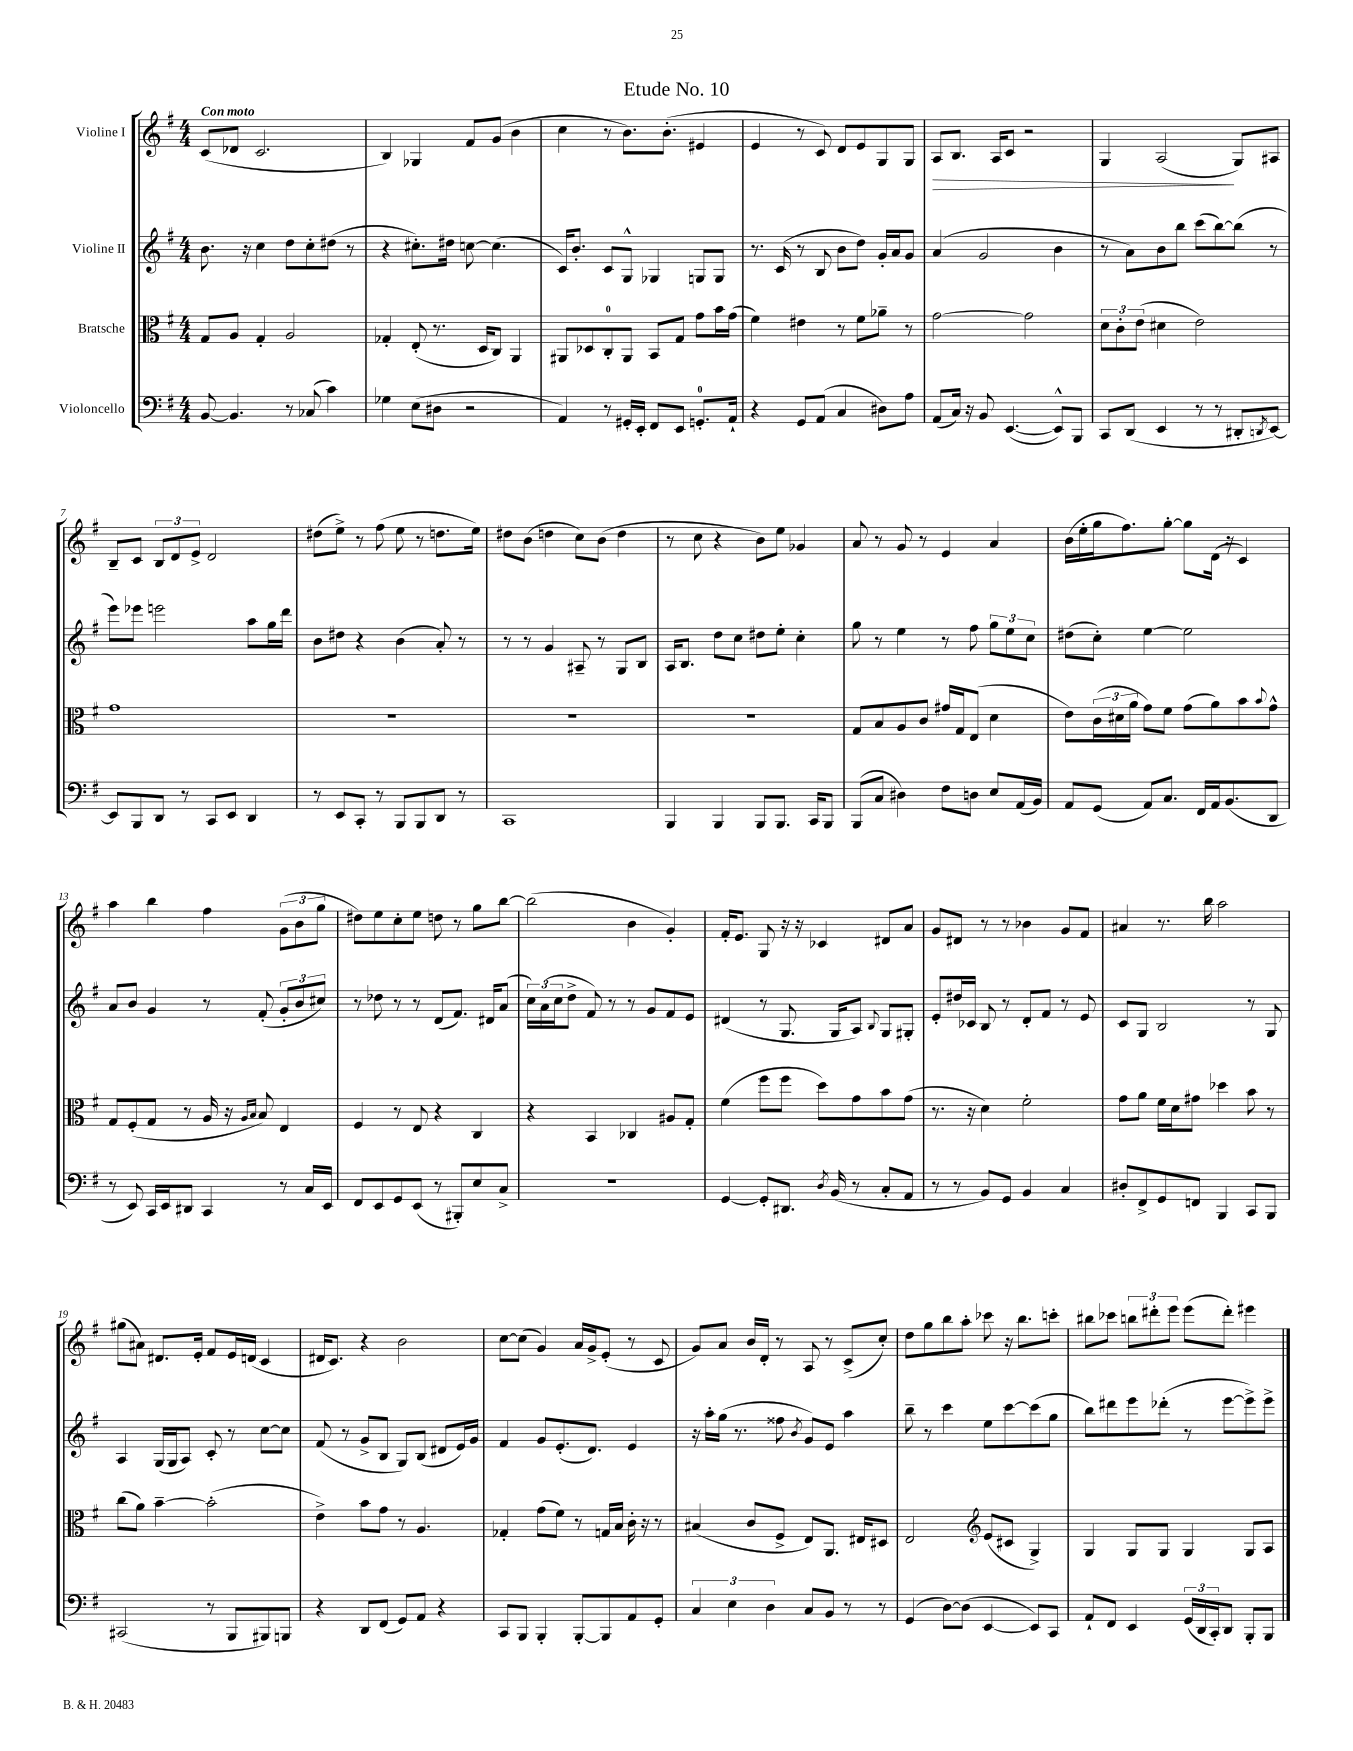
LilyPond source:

\header { title = "Etude No. 10" }
<<
\new StaffGroup <<
\new Staff = "s0" \with { instrumentName = "Violine I" } {
    \clef treble \key g \major \numericTimeSignature \time 4/4 \tempo "Con moto"
    c'8( des'8 c'2. |
    b4) ges4 fis'8 g'8( b'4 |
    c''4 r8 b'8.) b'8.-.( eis'4 |
    e'4 r8 c'8) d'8 e'8 g8 g8 |
    a8\> b8. a16 c'8 r2 |
    g4 a2\!( g8) ais8 |
    b8-- c'8 \tuplet 3/2 { b8 d'8 e'8-> } d'2 |
    dis''8( e''8->) r8 fis''8( e''8 r8 d''8. e''16) |
    dis''8 b'8( d''4 c''8) b'8( d''4 |
    r8 c''8 r4 b'8) e''8 ges'4 |
    a'8 r8 g'8 r8 e'4 a'4 |
    b'16( e''16-. g''16 fis''8.) g''8~-. g''8 d'16( r16 c'4) |
    a''4 b''4 fis''4 \tuplet 3/2 { g'8( b'8 g''8 } |
    dis''8) e''8 c''8-. e''8 d''8 r8 g''8 b''8~ |
    b''2( b'4 g'4-.) |
    fis'16-. e'8. g8 r16 r16 ces'4 dis'8 a'8 |
    g'8 dis'8 r8 r8 bes'4 g'8 fis'8 |
    ais'4 r8. b''16 a''2 |
    gis''8( ais'8) dis'8. e'16-. fis'8 e'16 d'16( c'4 |
    dis'16 c'8.) r4 b'2 |
    c''8~ c''8( g'4) a'16 g'16-> e'8-.( r8 c'8 |
    g'8) a'8 b'16 d'16-. r8 a8 r8 c'8->( c''8-.) |
    d''8 g''8 b''8 a''8-. ces'''8 r16 b''8. c'''8-. |
    bis''8 ces'''8 \tuplet 3/2 { b''8 dis'''8-. e'''8 } e'''8( dis'''8-.) eis'''4 \bar "|." |
}
\new Staff = "s1" \with { instrumentName = "Violine II" } {
    \clef treble \key g \major \numericTimeSignature \time 4/4
    b'8. r16 c''4 d''8 c''8-. dis''8( r8 |
    r4 cis''8.-.) dis''16 c''8~ c''4.( |
    c'16) b'8.-. c'8 g8-^ ges4 g8 g8 |
    r8. c'16( r8 b8 b'8 d''8) g'16-. a'16 g'8 |
    a'4( g'2 b'4 |
    r8 a'8) b'8 b''8 c'''8( b''8~) b''8( r8 |
    e'''8) ees'''8 e'''2 a''8 g''16 d'''16 |
    b'8 dis''8 r4 b'4( a'8-.) r8 |
    r8 r8 g'4 ais8-- r8 g8 b8 |
    a16 b8. d''8 c''8 dis''8 e''8-. c''4-. |
    g''8 r8 e''4 r8 fis''8 \tuplet 3/2 { g''8 e''8 c''8 } |
    dis''8( c''8-.) e''4~ e''2 |
    a'8 b'8 g'4 r8 fis'8-.( \tuplet 3/2 { g'8-. b'8 cis''8) } |
    r8 des''8 r8 r8 d'8( fis'8.) dis'16 a'8( |
    \tuplet 3/2 { c''16) a'16( c''16 } d''8-> fis'8) r8 r8 g'8 fis'8 e'8 |
    dis'4( r8 g8. g16 a8) \appoggiatura { b8 } g8 gis8-. |
    e'8-. dis''16 ces'16 b8 r8 d'8-. fis'8 r8 e'8 |
    c'8 g8 b2 r8 g8 |
    a4 g16( g16 a8) c'8-. r8 c''8~ c''8 |
    fis'8( r8 g'8-> b8 g8) b8( dis'8 e'16) g'16 |
    fis'4 g'8 e'8.-.( d'8.) e'4 |
    r16 a''16-. g''16( r8. fisis''8 \acciaccatura { b'8 } g'8) e'8 a''4 |
    b''8-- r8 c'''4 e''8 c'''8~ c'''8( g''8 |
    b''8) dis'''8 e'''8 des'''8-.( r8 e'''8~ e'''8->) e'''8-> \bar "|." |
}
\new Staff = "s2" \with { instrumentName = "Bratsche" } {
    \clef alto \key g \major \numericTimeSignature \time 4/4
    g8 a8 g4-. a2 |
    ges4-. e8-.( r8. d16 c8) a,4 |
    ais,8 des8 c8-0-. ais,8 b,8 g8 g'8 b'16 g'16( |
    fis'4) eis'4 r8 fis'8 aes'8-- r8 |
    g'2~ g'2 |
    \tuplet 3/2 { d'8 c'8-. e'8( } dis'4 e'2) |
    g'1 |
    R1 |
    R1 |
    R1 |
    g8 b8 a8 c'8 gis'16 g16 e8( d'4 |
    e'8) \tuplet 3/2 { c'16( dis'16 a'16 } g'8) fis'8 g'8( a'8) b'8 \appoggiatura { b'8 } g'8-^ |
    g8 fis8-.( g8 r8 a16 r16 \grace { a16 b16 } b8) e4 |
    fis4 r8 e8 r4 c4 |
    r4 b,4 ces4 ais8 g8-. |
    fis'4( fis''8 fis''8 d''8) g'8 b'8 g'8( |
    r8. r16 d'4) fis'2-. |
    g'8 a'8 fis'16 d'16 gis'8 des''4 b'8 r8 |
    c''8( a'8) b'4~-- b'2-.( |
    e'4->) b'8 g'8 r8 a4. |
    ges4-. g'8( fis'8) r8 g16 b16 c'16-. r16 r8 |
    bis4( c'8 fis8-> e8) a,8. eis16 dis8 |
    e2 \clef treble e'8( cis'8 g4->) |
    g4 g8 g8 g4 g8 a8 \bar "|." |
}
\new Staff = "s3" \with { instrumentName = "Violoncello" } {
    \clef bass \key g \major \numericTimeSignature \time 4/4
    b,8~ b,4. r8 ces8( c'4) |
    ges4 e8( dis8 r2 |
    a,4) r8 gis,16-. e,16-. fis,8 e,8 g,8.-0-. a,16-! |
    r4 g,8 a,8( c4 dis8) a8 |
    a,8( c16) r16 b,8 e,4.~( e,8-^) b,,8 |
    c,8 d,8( e,4 r8 r8 dis,8-. \acciaccatura { d,8 } e,8~) |
    e,8 b,,8 d,8 r8 c,8 e,8 d,4 |
    r8 e,8 c,8-. r8 b,,8 b,,8 d,8 r8 |
    c,1 |
    b,,4 b,,4 b,,8 b,,8. c,16 b,,8 |
    b,,8( c8 dis4) fis8 d8 e8 a,16( b,16) |
    a,8 g,8( a,8) c8. fis,16 a,16 b,8.( d,8 |
    r8 e,8) c,16 e,16 dis,8 c,4 r8 c16 e,16 |
    fis,8 e,8 g,8 e,8( r8 bis,,8-.) e8 c8-> |
    R1 |
    g,4~ g,8-. dis,8. \acciaccatura { d8 } b,16( r8 c8-. a,8 |
    r8 r8 b,8) g,8 b,4 c4 |
    dis8-. fis,8-> g,8 f,8 b,,4 c,8 b,,8 |
    cis,2( r8 b,,8 bis,,8) b,,8 |
    r4 d,8 fis,8( g,8) a,8 r4 |
    c,8 b,,8 b,,4-. b,,8~-. b,,8 a,8 g,8-. |
    \tuplet 3/2 { c4 e4 d4 } c8 b,8 r8 r8 |
    g,4( d8~) d8( e,4~ e,8) c,8 |
    a,8-! fis,8 e,4 \tuplet 3/2 { g,16( d,16 c,16-.) } d,8 b,,8-. b,,8 \bar "|." |
}
>>
>>
